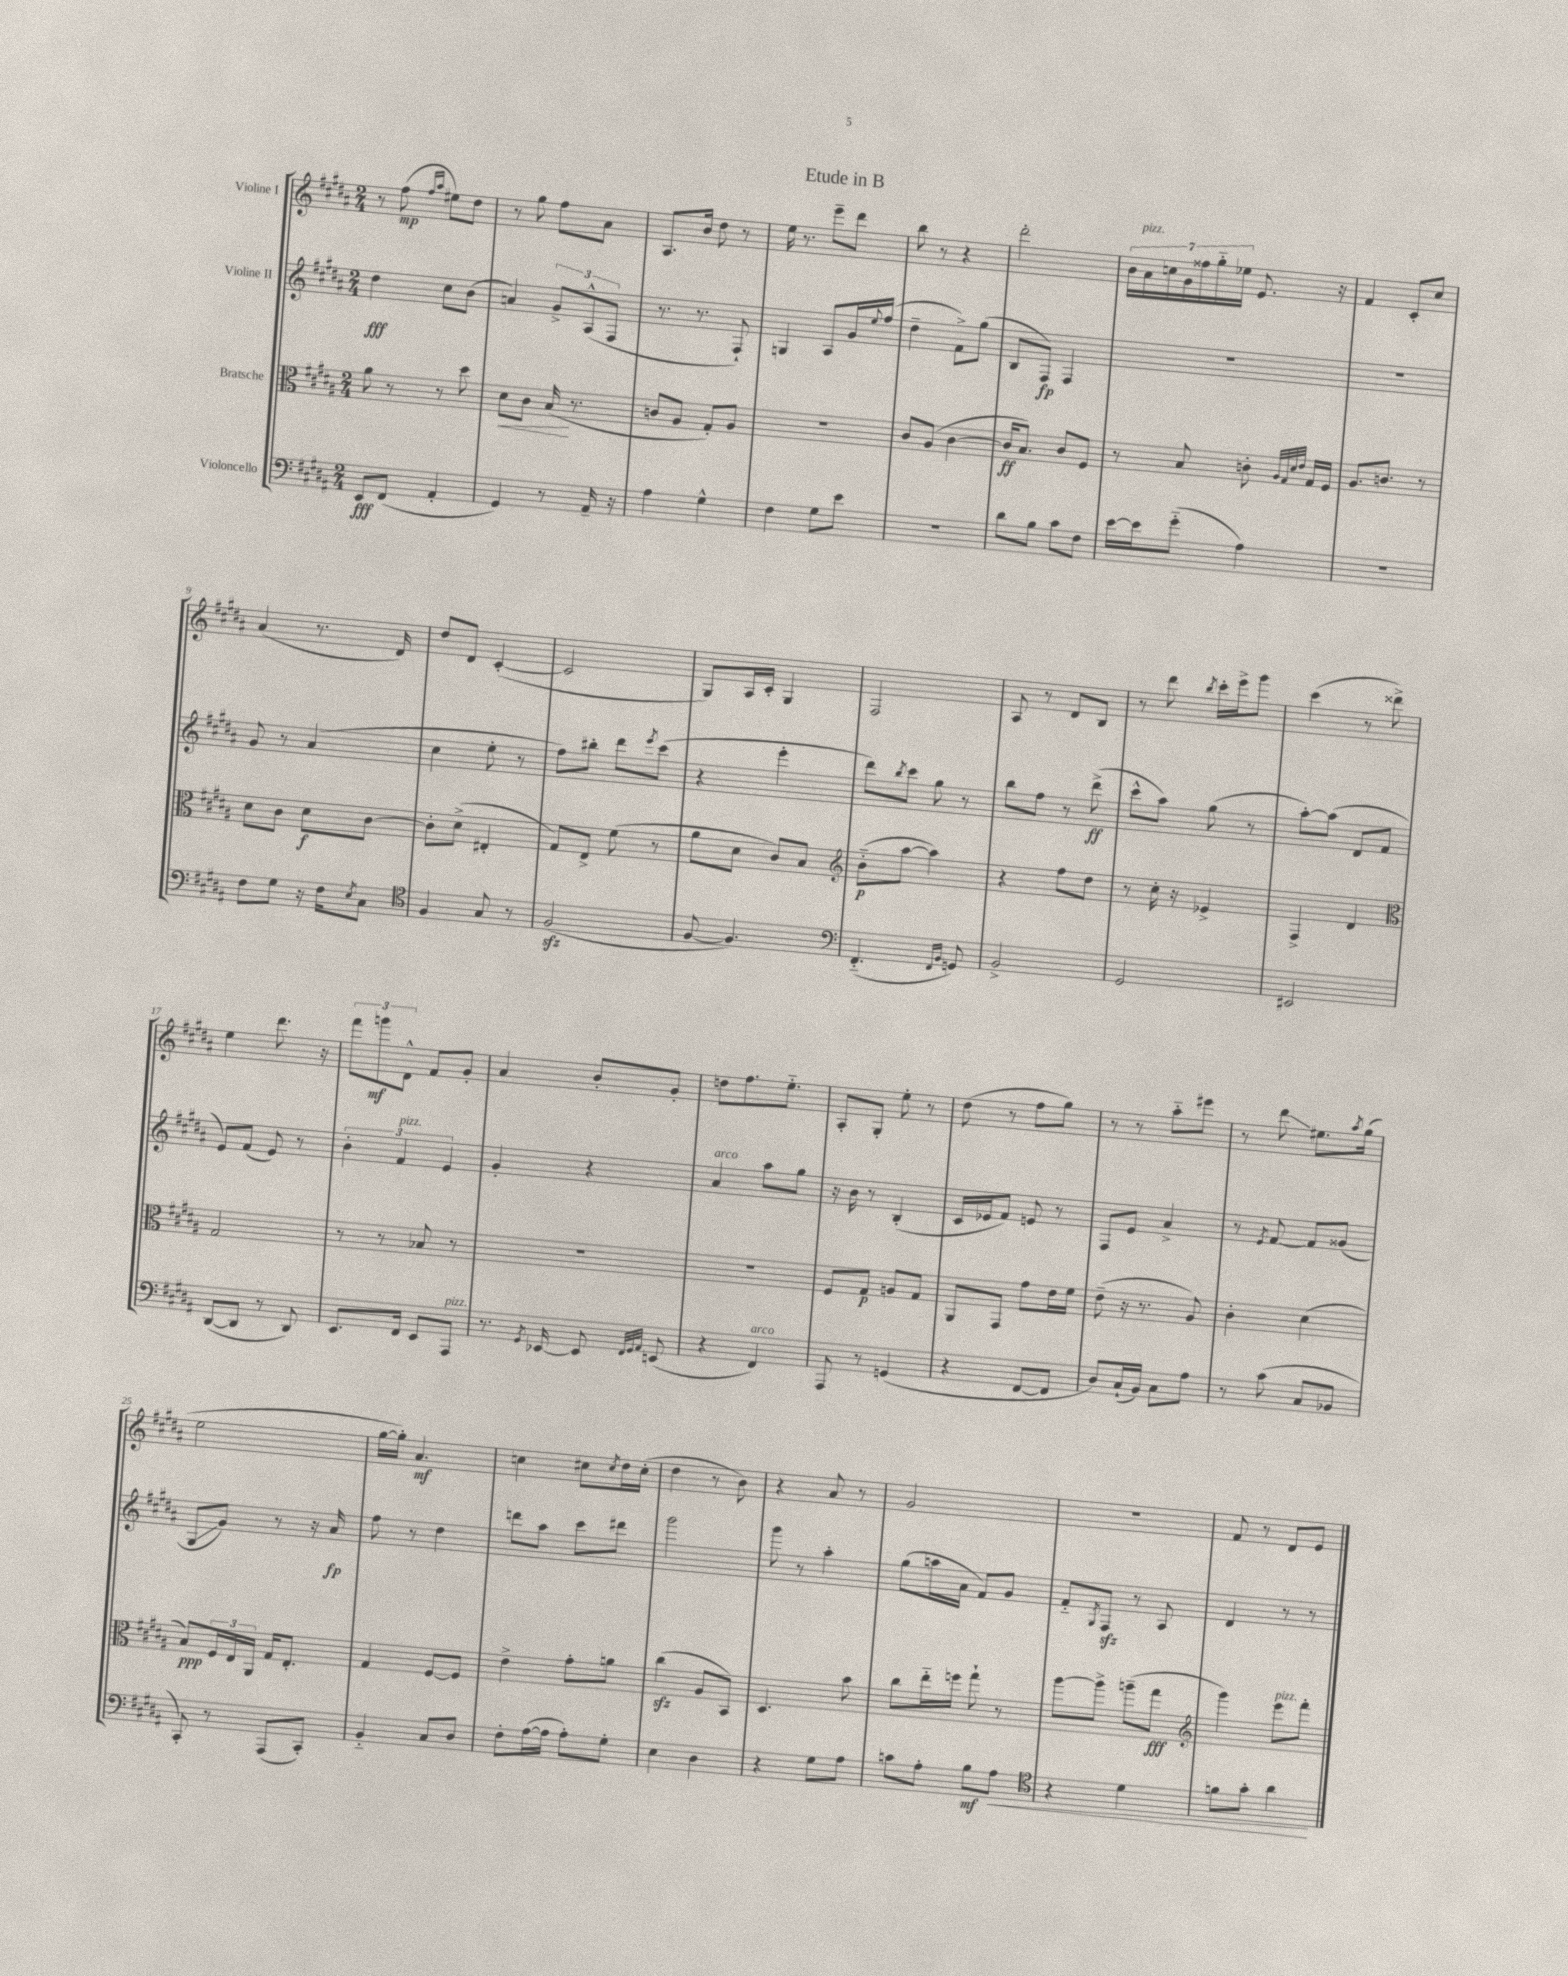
\header { title = "Etude in B" }
<<
\new StaffGroup <<
\new Staff = "s0" \with { instrumentName = "Violine I" } {
    \clef treble \key b \major \numericTimeSignature \time 2/4
    r8 fis''8\mp( \grace { fis''16 ais''16 } eis''8) dis''8 |
    r8 gis''8 fis''8 ais'8 |
    ais8. b'16 dis''8 r8 |
    e''16 r8. e'''8-- dis'''8 |
    b''8 r8 r4 |
    dis'''2-. |
    \tuplet 7/4 { b'16 ais'16^\markup { \italic "pizz." } c''16 gis'16 fisis''16 gis''16-_ ees''16 } e'8. r16 |
    fis'4 cis'8-. cis''8 |
    ais'4( r8. dis'16) |
    dis''8 dis'8 cis'4~-.( |
    cis'2 |
    gis8) ais16 cis'16-. gis4 |
    fis2 |
    ais8 r8 dis'8 b8 |
    r8 dis'''8 \acciaccatura { b''8 } cis'''16-. e'''16-> gis'''8 |
    cis'''4( r8 disis'''8->) |
    e''4 dis'''8. r16 |
    \tuplet 3/2 { fis'''8 g'''8\mf dis'8-^ } fis'8 gis'8-. |
    ais'4 b'8-. gis'8-. |
    d''8 fis''8. e''8.-_ |
    ais8-. gis8-. e''8-. r8 |
    dis''8( r8 fis''8 gis''8) |
    r8 r8 ais''8-_ eis'''8 |
    r8 dis'''8\glissando eis''8. \acciaccatura { ais''8 } gis''16( |
    e''2 |
    gis''16~ gis''16-.) ais'4.\mf |
    c''4 cis''8 \acciaccatura { cis''8 } dis''16 cis''16-.( |
    dis''4 r8 b'8) |
    r4 ais'8 r8 |
    gis'2 |
    R2 |
    fis'8 r8 dis'8 e'8 \bar "|." |
}
\new Staff = "s1" \with { instrumentName = "Violine II" } {
    \clef treble \key b \major \numericTimeSignature \time 2/4
    dis''4\fff cis''8 b'8( |
    a'4) \tuplet 3/2 { gis'8-> ais8-^( fis8 } |
    r8. r8. fis8-!) |
    g4 ais8 gis'16 \appoggiatura { e''8 } fis''16( |
    dis''4-- fis'8->) gis''8( |
    b8 fis8\fp) fis4 |
    R2 |
    R2 |
    gis'8 r8 ais'4( |
    cis''4 e''8-. r8 |
    fis''8) bis''8-. dis'''8 \acciaccatura { e'''8 } cis'''8( |
    r4 e'''4-. |
    dis'''8) \acciaccatura { b''8 } cis'''8 gis''8 r8 |
    b''8 fis''8 r8 dis'''8->\ff( |
    cis'''8-^ ais''8) gis''8( r8 |
    ais''8~-.) ais''8( dis'8 fis'8 |
    e'8) fis'8( e'8) r8 |
    \tuplet 3/2 { b'4-. fis'4^\markup { \italic "pizz." } e'4 } |
    gis'4-. r4 |
    ais'4^\markup { \italic "arco" } ais''8 gis''8 |
    r16 b'16 r8 b4-.( |
    cis'16 ees'16 fis'8) e'8 r8 |
    fis8 e'8 ais'4-> |
    r8 \acciaccatura { e'8 } fis'8~ fis'8 gisis'8( |
    gis8\glissando gis'8) r8 r16 ais'16\fp |
    fis''8 r8 dis''4 |
    d'''8 ais''8 cis'''8 dis'''8 |
    gis'''2 |
    gis'''8 r8 ais''4-. |
    gis''8( a''16 ais'16 fis'8) gis'8 |
    fis'8-_ \acciaccatura { gis8 } fis8\sfz r8 ais8 |
    dis'4 r8 r8 \bar "|." |
}
\new Staff = "s2" \with { instrumentName = "Bratsche" } {
    \clef alto \key b \major \numericTimeSignature \time 2/4
    ais'8 r8 r8 dis''8 |
    dis'8\< cis'8 b16\!( r8. |
    c'8 ais8 gis8-.) ais8 |
    r2 |
    cis'8 ais8( cis'4~ |
    cis'16\ff b8.) cis'8 fis8 |
    r8 b8 c'8-. \grace { ais32 gis32 dis'32 e'32 } gis16 fis16 |
    ais8. c'8. r8 |
    dis'8 cis'8 dis'8\f cis'8~ |
    cis'8-. dis'8->( eis4-. |
    gis8) e8-> fis'8( r8 |
    ais'8 dis'8 cis'8) b8 |
    \clef treble b'8-_\p( ais''8~ ais''4) |
    r4 fis''8 dis''8 |
    r8 cis''16-. r16 ees'4-> |
    fis4-> dis'4 |
    \clef alto gis2 |
    r8 r8 bes8 r8 |
    R2 |
    R2 |
    fis8 gis8\p a8 gis8 |
    ais,8 gis,8 gis'8 e'16 fis'16 |
    e'8--( r16 r8. ais8) |
    cis'4-. dis'4( |
    b8\ppp) \tuplet 3/2 { fis16 e16 ais,16 } gis16 e8.-. |
    gis4 fis8~ fis8 |
    e'4-> gis'8-. a'8 |
    cis''4\sfz( ais8 b,8) |
    dis4. b'8 |
    cis''8 e''16-_ f''16 gis''8-! r8 |
    ais''8~ ais''8-> a''8--( gis''8\fff |
    \clef treble gis'''4) e'''8^\markup { \italic "pizz." } fis'''8-. \bar "|." |
}
\new Staff = "s3" \with { instrumentName = "Violoncello" } {
    \clef bass \key b \major \numericTimeSignature \time 2/4
    e,8\fff fis,8( ais,4-. |
    gis,4) r8 ais,16-- r16 |
    ais4 gis4-^ |
    fis4 gis8 e'8 |
    r2 |
    dis'8 b8 cis'8 fis8 |
    e'16~ e'16 gis'8-_( ais4) |
    r2 |
    fis8 gis8 r16 fis16 \acciaccatura { e8 } cis8 |
    \clef tenor fis4 gis8 r8 |
    fis2\sfz( |
    fis8~ fis4.) |
    \clef bass fis,4.-_( \grace { fis,16 b,16 } g,8) |
    b,2-> |
    gis,2 |
    eis,2 |
    dis,8~( dis,8 r8 dis,8) |
    e,8. fis,16 e,8 ais,,8^\markup { \italic "pizz." } |
    r8. \acciaccatura { gis,8 } ees,16~ ees,8 \grace { fis,32 gis,32 ais,32 } e,8( |
    r4 fis,4^\markup { \italic "arco" }) |
    ais,,8 r8 g,4( |
    r4 fis,8~ fis,8 |
    dis8) cis16-!( b,16) cis8 ais8 |
    r8 cis'8( cis8 bes,8 |
    cis,8-.) r8 ais,,8( cis,8-.) |
    b,4-_ cis8 dis8 |
    fis8-. ais16~( ais16 ais8-.) gis8-. |
    e4 dis4 |
    r4 gis8 ais8 |
    c'8 ais8-. b8\mf ais8\< |
    \clef tenor r4 dis'4 |
    f'8 gis'8-. ais'4\! \bar "|." |
}
>>
>>
